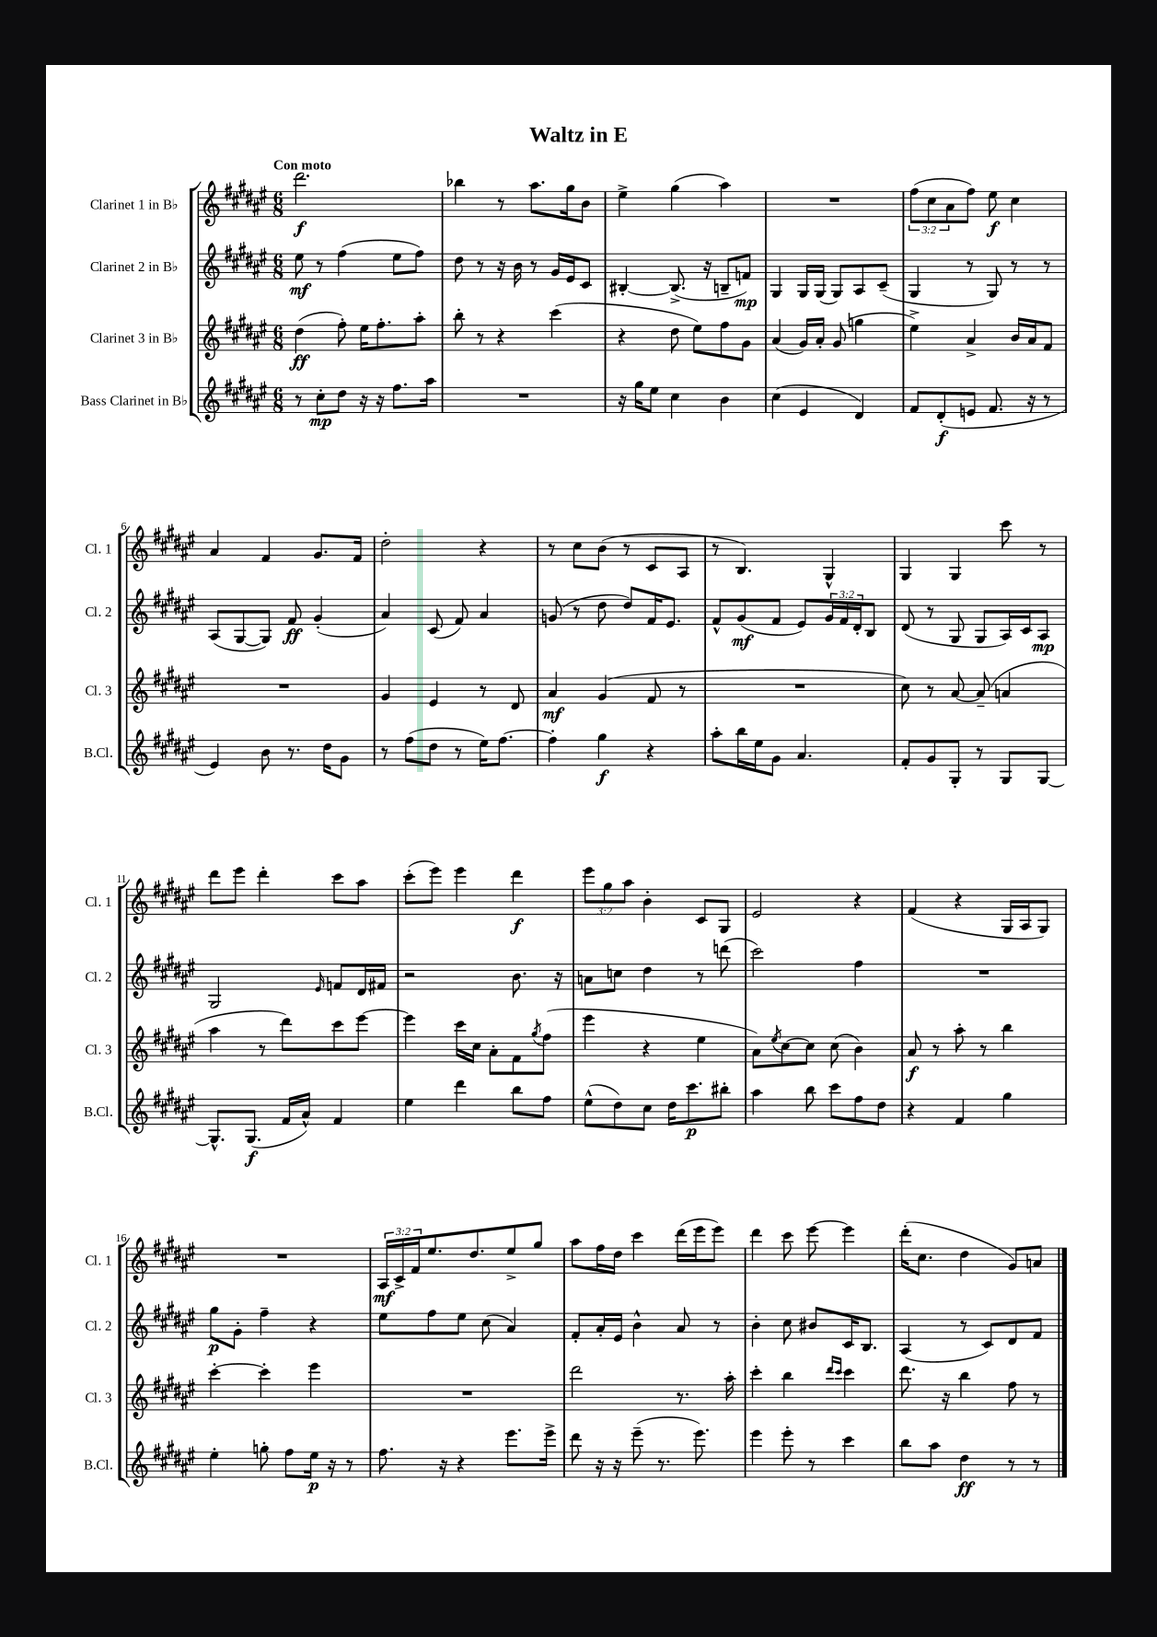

**kern	**kern	**kern	**kern
*staff4	*staff3	*staff2	*staff1
*clefG2	*clefG2	*clefG2	*clefG2
*k[f#c#g#d#a#e#]	*k[f#c#g#d#a#e#]	*k[f#c#g#d#a#e#]	*k[f#c#g#d#a#e#]
*M6/8	*M6/8	*M6/8	*M6/8
8r	(4dd#	8ee#	2.ddd#
8cc#'	.	8r	.
8dd#	8ff#')	(4ff#	.
16r	16ee#	.	.
16r	8.ff#'	.	.
8.ff#	.	8ee#	.
.	8aa#'	8ff#)	.
16aa#	.	.	.
=	=	=	=
2.r	8bb'	8dd#	4bb-
.	8r	8r	.
.	4r	16r	8r
.	.	16b	.
.	.	8r	8.aa#
.	(4ccc#	16g#	.
.	.	16e#	16gg#
.	.	8c#	8b
=	=	=	=
16r	4r	[4B#'	4ee#^
16gg#	.	.	.
8ee#	.	.	.
4cc#	8dd#	(8.B#^]	(4gg#
.	8ee#)	.	.
.	.	16r	.
4b	8ff#	8B~	4aa#)
.	8g#	8f)	.
=	=	=	=
(4cc#	(4a#	4G#	2.r
4e#	16g#)	16G#	.
.	16a#'	(16G#	.
.	(8g#	8G#)	.
4d#)	4gg	8A#	.
.	.	(8c#~	.
=	=	=	=
8f#	4ee#^)	4G#	(12ff#
.	.	.	12cc#
(8d#'	.	.	.
.	.	.	12a#
8e	4a#^	8r	8ff#)
8.f#	.	8G#)	8ee#
.	16b	8r	4cc#
16r	16a#	.	.
8r	8f#	8r	.
=	=	=	=
4e#)	2.r	(8A#	4a#
.	.	[8G#	.
8b	.	8G#])	4f#
8.r	.	8f#	.
.	.	(4g#'	8.g#
16dd#	.	.	.
8g#	.	.	.
.	.	.	16f#
=	=	=	=
8r	4g#	4a#)	2dd#'
(8ff#	.	.	.
8dd#	4e#	(8c#	.
8r	.	8f#)	.
16ee#)	8r	4a#	4r
[8.ff#	.	.	.
.	8d#	.	.
=	=	=	=
4ff#']	4a#	(8g	8r
.	.	8r	8cc#
4gg#	(4g#	8dd#	(8b
.	.	8dd#)	8r
4r	8f#	16f#	8c#
.	.	8.e#	.
.	8r	.	8A#
=	=	=	=
8aa#'	2.r	8f#^^	8r
16bb	.	(8g#	4.B)
16ee#	.	.	.
8g#	.	8f#	.
4.a#	.	8e#)	.
.	.	24g#	4G#^^
.	.	24f#	.
.	.	24d#'	.
.	.	8B	.
=	=	=	=
8f#'	8cc#)	(8d#	4G#
8g#	8r	8r	.
8G#'	[8a#	8G#	4G#
8r	(8a#~]	8G#	.
8G#	4a	16A#)	8ccc#
.	.	16c#	.
[8G#	.	8A#	8r
=	=	=	=
8.G#^^]	4aa#	2G#	8ddd#
.	.	.	8eee#
(8.G#	.	.	.
.	8r	.	4ddd#'
16f#	8ddd#)	.	.
16a#^^)	.	.	.
.	.	16qqe#	.
4f#	8ccc#	8f	8ccc#
.	[8eee#	16d#	8aa#
.	.	16f#	.
=	=	=	=
4ee#	4eee#]	2r	(8ccc#'
.	.	.	8eee#)
4ddd#	16ccc#	.	4eee#
.	16cc#	.	.
.	8a#'	.	.
8bb	8f#	8.b	4ddd#
.	8qgg#	.	.
8ff#	(8ff#	.	.
.	.	16r	.
=	=	=	=
(8ee#^^	4eee#	8a	12eee#
.	.	.	12gg#
8dd#)	.	8cc	.
.	.	.	12aa#
8cc#	4r	4dd#	4b'
16dd#	.	.	.
8.ccc#	.	.	.
.	4ee#	8r	8c#
8bb#'	.	(8ddd	8G#
=	=	=	=
4aa#	8a#)	2ccc#)	2e#
.	8qee#	.	.
.	[8cc#	.	.
8bb	8cc#]	.	.
8ccc#	(8cc#	.	.
8ff#	4b)	4ff#	4r
8dd#	.	.	.
=	=	=	=
4r	8a#	2.r	(4f#
.	8r	.	.
4f#	8aa#'	.	4r
.	8r	.	.
4gg#	4bb	.	16G#
.	.	.	16A#
.	.	.	8G#)
=	=	=	=
4ee#'	[4ccc#'	8gg#	2.r
.	.	8g#'	.
8gg'	4ccc#']	4ff#~	.
8ff#	.	.	.
16ee#	4eee#	4r	.
16r	.	.	.
8r	.	.	.
=	=	=	=
8.ff#	2.r	8ee#	24A#
.	.	.	24c#^
.	.	.	24f#
.	.	8ff#	8.ee#
16r	.	.	.
4r	.	8ee#	.
.	.	.	8.dd#
.	.	(8cc#	.
8.eee#	.	4a#)	8ee#^
.	.	.	8gg#
16eee#^	.	.	.
=	=	=	=
8ddd#	2ddd#	8f#'	8aa#
16r	.	16a#'	16ff#
16r	.	16e#	16dd#
(8eee#~	.	4b^^	4ccc#
8.r	.	.	.
.	8.r	8a#	(16ddd#
8.eee#)	.	.	16eee#
.	.	8r	8eee#)
.	16aa#'	.	.
=	=	=	=
4eee#	4ccc#'	4b'	4ddd#
8eee#'	4bb	8cc#	8ccc#
8r	.	8b#	[8eee#
.	16qqddd#	.	.
.	16qqccc#	.	.
4ccc#	4ccc#	16c#	4eee#]
.	.	8.B	.
=	=	=	=
8bb	8.ddd#	(4A#	(16ddd#'
.	.	.	8.cc#
8aa#	.	.	.
.	16r	.	.
4dd#	4bb	8r	4dd#
.	.	8c#)	.
8r	8ff#	8d#	8g#)
8r	8r	8f#	8a
==	==	==	==
*-	*-	*-	*-
